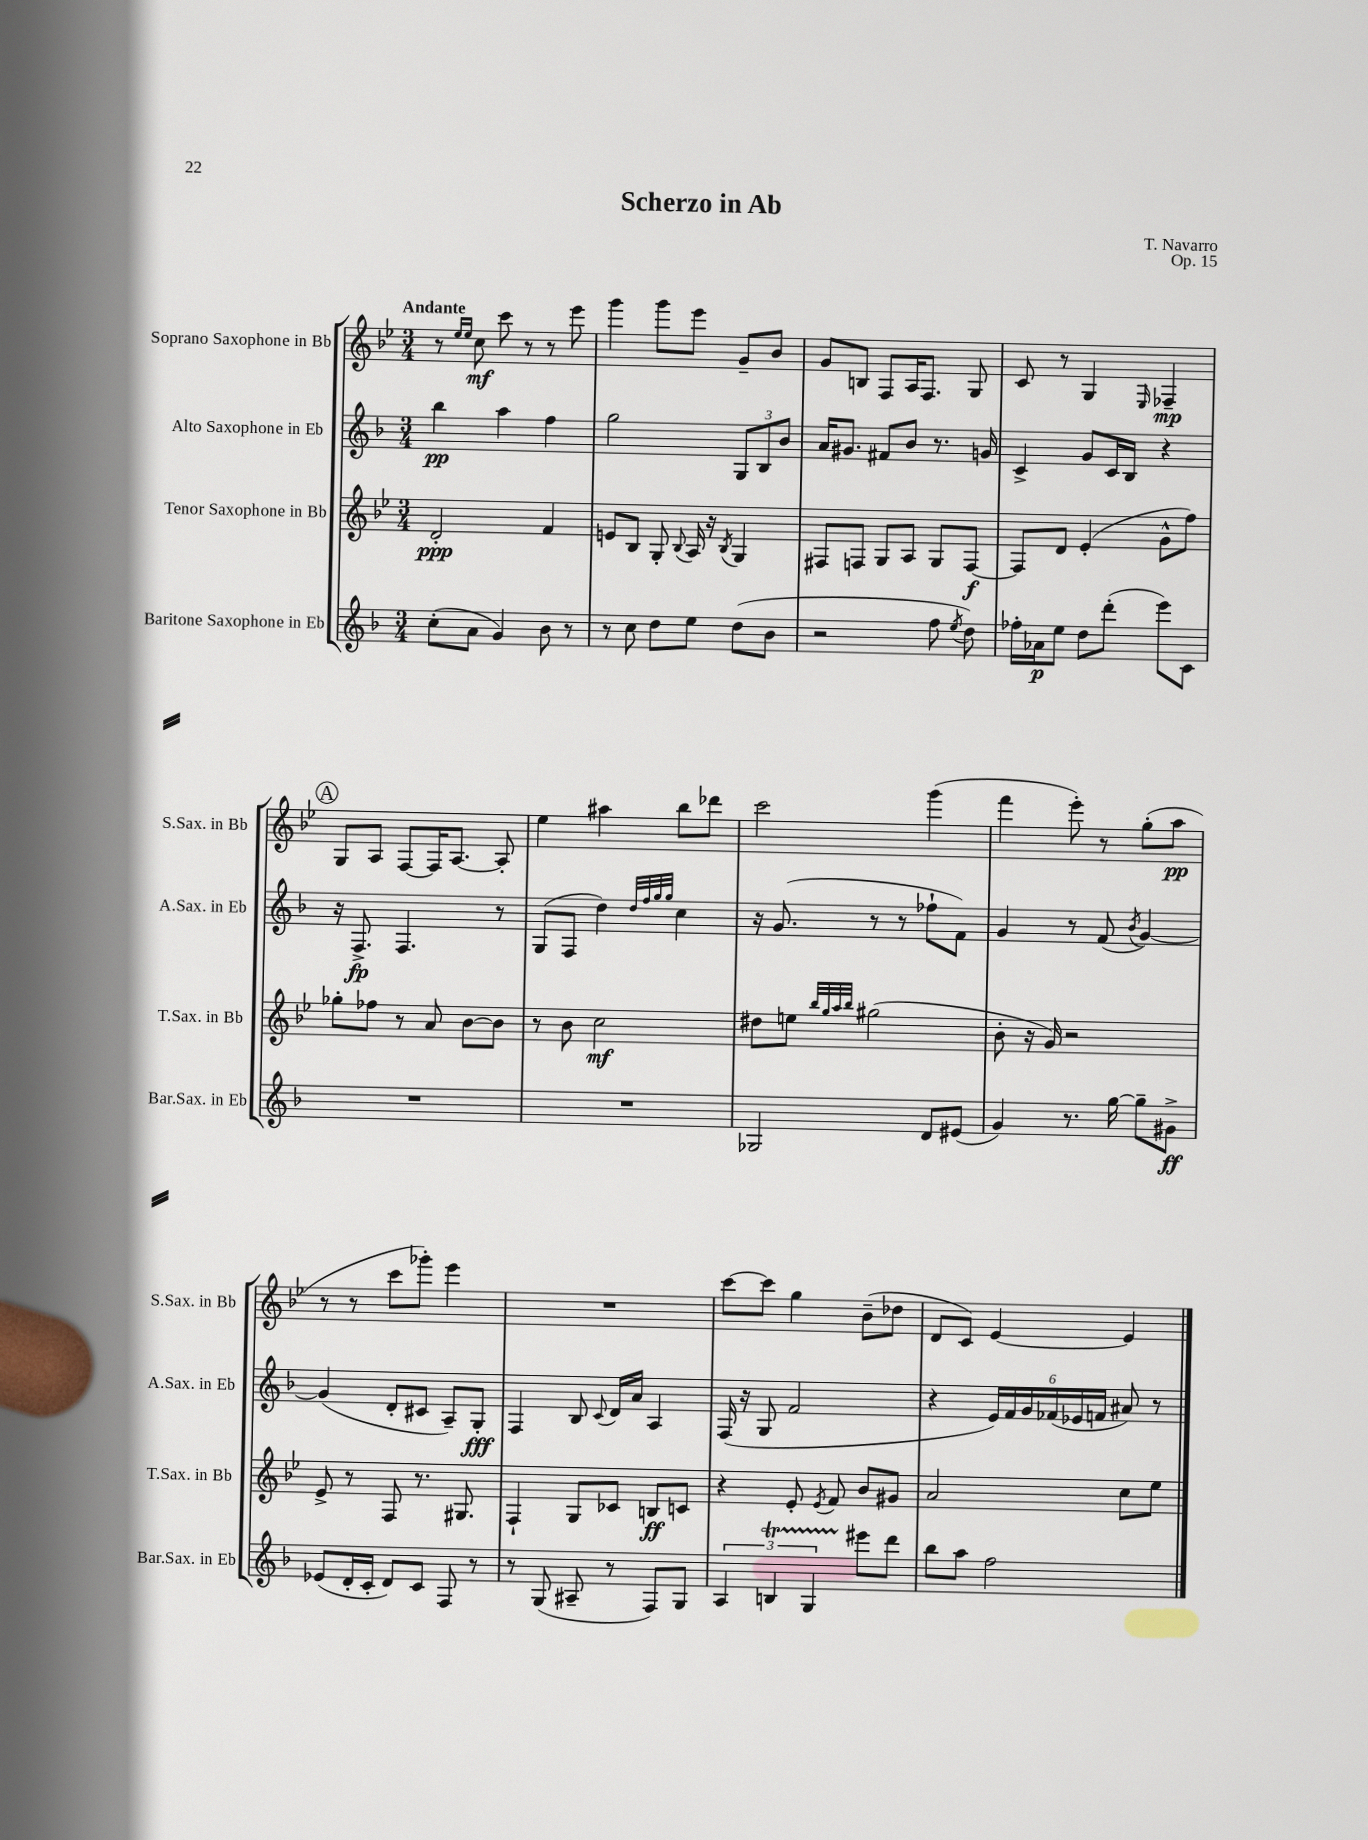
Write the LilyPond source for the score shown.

\header { title = "Scherzo in Ab" composer = "T. Navarro" opus = "Op. 15" }
<<
\new StaffGroup <<
\new Staff = "s0" \with { instrumentName = "Soprano Saxophone in Bb" shortInstrumentName = "S.Sax. in Bb" } {
    \clef treble \key bes \major \numericTimeSignature \time 3/4 \tempo "Andante"
    \autoBeamOff r8 \grace { ees''16[ ees''16] } c''8\mf c'''8 r8 r8 ees'''8 |
    g'''4 g'''8[ ees'''8] g'8[-- bes'8] |
    g'8[ b8] f8[ a16 f8.] g8 |
    c'8 r8 g4 \grace { ees16 } fes4--\mp |
    \mark \markup { \circle "A" } g8[ a8] f8[~ f16 a8.]~ a8-. |
    ees''4 ais''4 bes''8[ des'''8] |
    c'''2 g'''4( |
    f'''4 ees'''8-.) r8 g''8[-.( a''8]\pp |
    r8 r8 c'''8[ ges'''8]-.) ees'''4 |
    R2. |
    c'''8[~ c'''8] g''4 bes'8[--( des''8] |
    d'8[ c'8]) ees'4~ ees'4 \bar "|." |
}
\new Staff = "s1" \with { instrumentName = "Alto Saxophone in Eb" shortInstrumentName = "A.Sax. in Eb" } {
    \clef treble \key f \major \numericTimeSignature \time 3/4
    \autoBeamOff bes''4\pp a''4 f''4 |
    g''2 \tuplet 3/2 { g8[ bes8 bes'8] } |
    a'16[ gis'8.] fis'8[ bes'8] r8. g'16 |
    c'4-> g'8[ c'16 bes16] r4 |
    \mark \markup { \circle "A" } r16 f8.->\fp f4. r8 |
    g8[( f8] d''4) \grace { d''32[ f''32 g''32 g''32] } c''4 |
    r16 g'8.( r8 r8 fes''8[-! f'8]) |
    g'4 r8 f'8( \acciaccatura { bes'8 } g'4~) |
    g'4( d'8[-. cis'8] a8[--) g8]-.\fff |
    f4 bes8 \appoggiatura { c'8 } d'16[ a'16] a4 |
    f16( r16 g8 f'2 |
    r4 \tuplet 6/4 { e'16[) f'16 g'16 fes'16( ees'16 f'16] } ais'8) r8 \bar "|." |
}
\new Staff = "s2" \with { instrumentName = "Tenor Saxophone in Bb" shortInstrumentName = "T.Sax. in Bb" } {
    \clef treble \key bes \major \numericTimeSignature \time 3/4
    \autoBeamOff d'2-.\ppp f'4 |
    e'8[ bes8] g8-. \appoggiatura { bes8 } a16 r16 \acciaccatura { bes8 } g4 |
    fis8[ f8] g8[ a8] g8[ f8]~\f |
    f8[ d'8] ees'4-.( g'8[-^ f''8]) |
    \mark \markup { \circle "A" } ges''8[-. fes''8] r8 a'8 bes'8[~ bes'8] |
    r8 bes'8 c''2\mf |
    dis''8[ e''8] \grace { bes''32[ g''32 a''32 bes''32] } gis''2( |
    bes'8-. r16 g'16) r2 |
    ees'8-> r8 f8 r8. gis8. |
    f4-! g8[ ces'8] b8[\ff c'8] |
    r4 ees'8-. \acciaccatura { ees'8 } f'8 bes'8[ gis'8] |
    a'2 c''8[ ees''8] \bar "|." |
}
\new Staff = "s3" \with { instrumentName = "Baritone Saxophone in Eb" shortInstrumentName = "Bar.Sax. in Eb" } {
    \clef treble \key f \major \numericTimeSignature \time 3/4
    \autoBeamOff c''8[-.( a'8] g'4) bes'8 r8 |
    r8 c''8 d''8[ e''8] d''8[( bes'8] |
    r2 f''8 \acciaccatura { e''8 } d''8) |
    fes''16[-. aes'16\p e''8] d''8[ d'''8]-.( e'''8[) c'8] |
    \mark \markup { \circle "A" } R2. |
    R2. |
    ges2 d'8[ eis'8]( |
    g'4) r8. g''16~ g''8[-- gis'8]->\ff |
    ees'8[( d'16-. c'16]-. d'8[) c'8] f8 r8 |
    r8 g8( ais8-- r8 f8[) g8] |
    \tuplet 3/2 { a4 b4\startTrillSpan g4 } eis'''8[\stopTrillSpan d'''8] |
    bes''8[ a''8] f''2 \bar "|." |
}
>>
>>
\layout { \context { \Score \remove "Bar_number_engraver" } }
